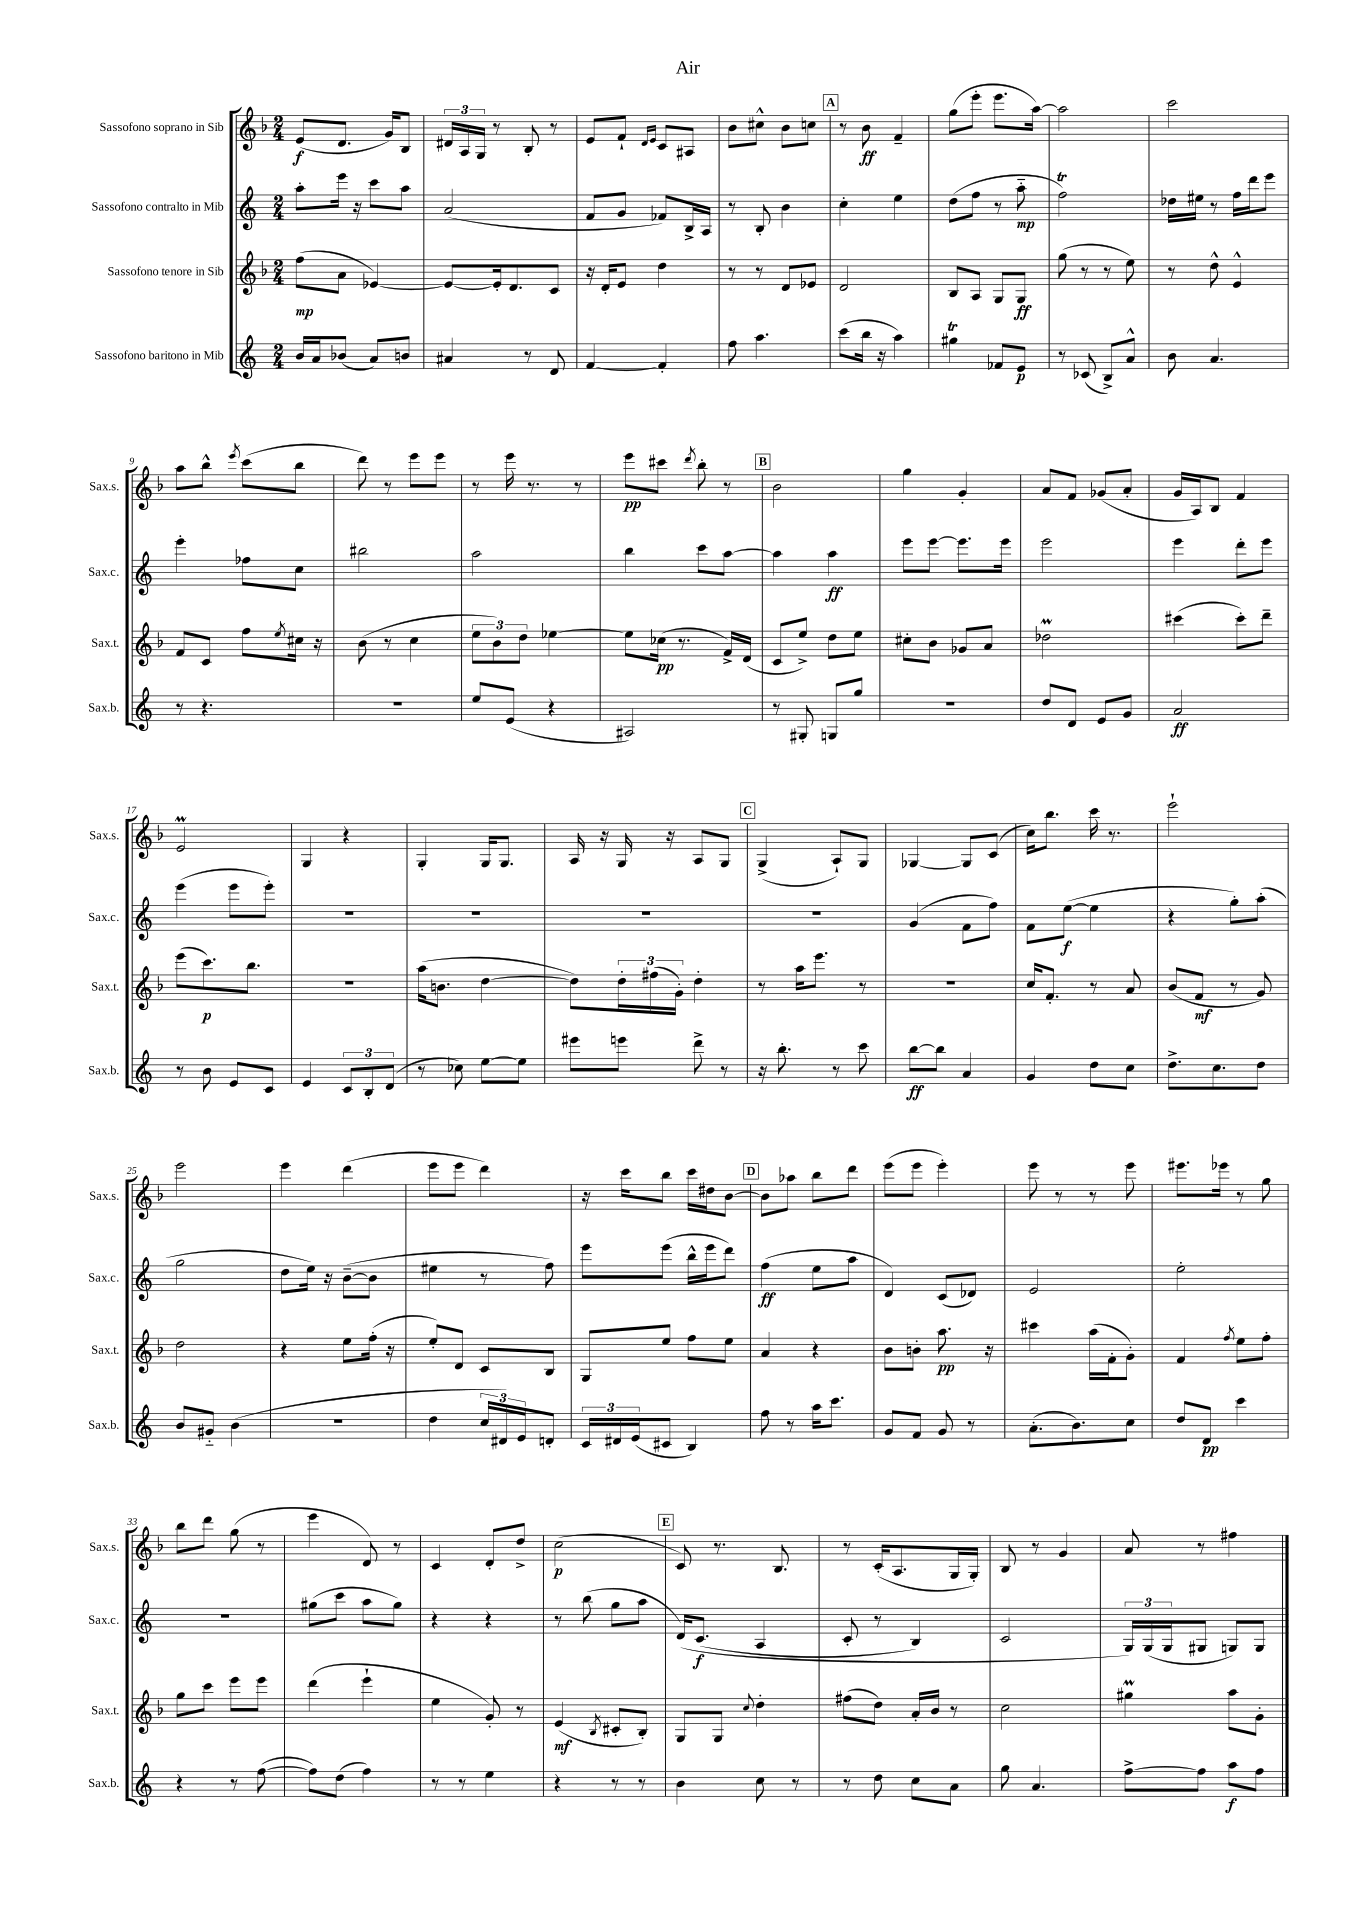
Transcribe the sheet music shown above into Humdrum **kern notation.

**kern	**dynam	**kern	**dynam	**kern	**dynam	**kern	**dynam
*part4	*part4	*part3	*part3	*part2	*part2	*part1	*part1
*staff4	*staff4	*staff3	*staff3	*staff2	*staff2	*staff1	*staff1
*I"Sassofono baritono in Mib	*	*I"Sassofono tenore in Sib	*	*I"Sassofono contralto in Mib	*	*I"Sassofono soprano in Sib	*
*I'Sax.b.	*	*I'Sax.t.	*	*I'Sax.c.	*	*I'Sax.s.	*
*clefG2	*	*clefG2	*	*clefG2	*	*clefG2	*
*k[]	*	*k[b-]	*	*k[]	*	*k[b-]	*
*M2/4	*	*M2/4	*	*M2/4	*	*M2/4	*
=1	=1	=1	=1	=1	=1	=1	=1
16b/LL	.	(8ff\L	mp	8aa'\L	.	(8e/L	f
16a/J	.	.	.	.	.	.	.
(8b-X/J	.	8a\J	.	16eee\Jk	.	8.d/J	.
.	.	.	.	16r	.	.	.
8a/L)	.	[4e-X/)	.	8ccc\L	.	.	.
.	.	.	.	.	.	16g/KL)	.
8bn/J	.	.	.	8aa\J	.	8B-/J	.
=2	=2	=2	=2	=2	=2	=2	=2
4a#X/	.	8e-/L_	.	(2a/	.	24d#X/LL	.
.	.	.	.	.	.	24A/	.
.	.	.	.	.	.	24G/JJ	.
.	.	16e-'/k]	.	.	.	8r	.
.	.	8.d/	.	.	.	.	.
8r	.	.	.	.	.	8B-'/	.
8d/	.	8c/J	.	.	.	8r	.
=3	=3	=3	=3	=3	=3	=3	=3
[4f/	.	16r	.	8f/L	.	8e/L	.
.	.	16d'/KL	.	.	.	.	.
.	.	8e/J	.	8g/J	.	8f`/J	.
.	.	.	.	.	.	16qqd/LL	.
.	.	.	.	.	.	16qqe/JJ	.
4f'/]	.	4dd\	.	8f-X/L)	.	8c/L	.
.	.	.	.	16B^/L	.	8A#X/J	.
.	.	.	.	16A/JJ	.	.	.
=4	=4	=4	=4	=4	=4	=4	=4
8ff\	.	8r	.	8r	.	8b-\L	.
4.aa\	.	8r	.	8B'/	.	8cc#X^^\J	.
.	.	8d/L	.	4b\	.	8b-\L	.
.	.	8e-X/J	.	.	.	8ccn\J	.
!!LO:REH:place=s1:t=A
=5	=5	=5	=5	=5	=5	=5	=5
(8ccc\L	.	2d/	.	4cc'\	.	8r	.
16bb\Jk	.	.	.	.	.	8b-\	ff
16r	.	.	.	.	.	.	.
4aa\)	.	.	.	4ee\	.	4f~/	.
=6	=6	=6	=6	=6	=6	=6	=6
4gg#Xt\	.	8B-/L	.	(8dd\L	.	(8gg\L	.
.	.	8A/J	.	8ff\J	.	8eee'\J	.
8f-X/L	.	8G/L	.	8r	.	8.eee\L	.
8e/J	p	8G/J	ff	8aa\	mp	.	.
.	.	.	.	.	.	[16aa\Jk)	.
=7	=7	=7	=7	=7	=7	=7	=7
8r	.	(8gg\	.	2ffT\)	.	2aa\]	.
(8c-X/	.	8r	.	.	.	.	.
8B^/L)	.	8r	.	.	.	.	.
8a^^/J	.	8ee\)	.	.	.	.	.
=8	=8	=8	=8	=8	=8	=8	=8
8b\	.	8r	.	16dd-X\LL	.	2ccc\	.
.	.	.	.	16ee#X\JJ	.	.	.
4.a/	.	8dd^^\	.	8r	.	.	.
.	.	4e^^/	.	16ff\LL	.	.	.
.	.	.	.	16ddd\J	.	.	.
.	.	.	.	8eee\J	.	.	.
!!LO:LB:g=z
=9	=9	=9	=9	=9	=9	=9	=9
8r	.	8f/L	.	4eee'\	.	8aa\L	.
4.r	.	8c/J	.	.	.	8bb-^^\J	.
.	.	.	.	.	.	8qeee/	.
.	.	8ff\L	.	8ff-X\L	.	(8ccc\L	.
.	.	8qee/	.	.	.	.	.
.	.	16cc#X\Jk	.	8cc\J	.	8bb-\J	.
.	.	16r	.	.	.	.	.
=10	=10	=10	=10	=10	=10	=10	=10
2r	.	(8b-\	.	2bb#X\	.	8ddd\)	.
.	.	8r	.	.	.	8r	.
.	.	4cc\	.	.	.	8eee\L	.
.	.	.	.	.	.	8eee\J	.
=11	=11	=11	=11	=11	=11	=11	=11
8ee/L	.	12ee\L	.	2aa\	.	8r	.
.	.	12b-\)	.	.	.	.	.
(8e/J	.	.	.	.	.	16eee\	.
.	.	12dd\J	.	.	.	.	.
.	.	.	.	.	.	8.r	.
4r	.	[4ee-X\	.	.	.	.	.
.	.	.	.	.	.	8r	.
=12	=12	=12	=12	=12	=12	=12	=12
2A#X/)	.	8ee-\L]	.	4bb\	.	8eee\L	pp
.	.	(16cc-X\Jk	pp	.	.	8ccc#X\J	.
.	.	8.r	.	.	.	.	.
.	.	.	.	.	.	8qddd/	.
.	.	.	.	8ccc\L	.	8bb-'\	.
.	.	16f^/LL)	.	[8aa\J	.	8r	.
.	.	(16d/JJ	.	.	.	.	.
!!LO:REH:place=s1:t=B
=13	=13	=13	=13	=13	=13	=13	=13
8r	.	8c/L	.	4aa\]	.	2b-\	.
8G#X'/	.	8ee^/J)	.	.	.	.	.
8Gn/L	.	8dd\L	.	4aa\	ff	.	.
8gg/J	.	8ee\J	.	.	.	.	.
=14	=14	=14	=14	=14	=14	=14	=14
2r	.	8cc#X'\L	.	8eee\L	.	4gg\	.
.	.	8b-\J	.	[8eee\J	.	.	.
.	.	8g-X/L	.	8.eee\L]	.	4g'/	.
.	.	8a/J	.	.	.	.	.
.	.	.	.	16eee\Jk	.	.	.
=15	=15	=15	=15	=15	=15	=15	=15
8dd/L	.	2dd-XM\	.	2eee\	.	8a/L	.
8d/J	.	.	.	.	.	8f/J	.
8e/L	.	.	.	.	.	(8g-X/L	.
8g/J	.	.	.	.	.	8a'/J	.
=16	=16	=16	=16	=16	=16	=16	=16
2a/	ff	(4ccc#X\	.	4eee\	.	16g/LL	.
.	.	.	.	.	.	16A/J)	.
.	.	.	.	.	.	8B-/J	.
.	.	8ccc#'\L)	.	8ddd'\L	.	4f/	.
.	.	8ddd~\J	.	8eee\J	.	.	.
!!LO:LB:g=z
=17	=17	=17	=17	=17	=17	=17	=17
8r	.	(8eee\L	.	(4eee\	.	2em/	.
8b\	.	8.ccc\)	p	.	.	.	.
8e/L	.	.	.	8eee\L	.	.	.
.	.	8.bb-\J	.	.	.	.	.
8c/J	.	.	.	8eee'\J)	.	.	.
=18	=18	=18	=18	=18	=18	=18	=18
4e/	.	2r	.	2r	.	4G/	.
12c/L	.	.	.	.	.	4r	.
12B'/	.	.	.	.	.	.	.
(12d/J	.	.	.	.	.	.	.
=19	=19	=19	=19	=19	=19	=19	=19
8r	.	(16aa\KL	.	2r	.	4G'/	.
.	.	8.bn\J	.	.	.	.	.
8cc-X\)	.	.	.	.	.	.	.
[8ee\L	.	[4dd\	.	.	.	16G/KL	.
.	.	.	.	.	.	8.G/J	.
8ee\J]	.	.	.	.	.	.	.
=20	=20	=20	=20	=20	=20	=20	=20
8eee#X\L	.	8dd\L])	.	2r	.	16A/	.
.	.	.	.	.	.	16r	.
8eeen\J	.	24dd'\L	.	.	.	16G/	.
.	.	(24ff#X\	.	.	.	.	.
.	.	.	.	.	.	16r	.
.	.	24g'\JJ)	.	.	.	.	.
8ddd^\	.	4dd'\	.	.	.	8A/L	.
8r	.	.	.	.	.	8G/J	.
!!LO:REH:place=s1:t=C
=21	=21	=21	=21	=21	=21	=21	=21
16r	.	8r	.	2r	.	(4G^/	.
8.bb'\	.	.	.	.	.	.	.
.	.	16aa\KL	.	.	.	.	.
.	.	8.eee\J	.	.	.	.	.
8r	.	.	.	.	.	8A`/L)	.
8ccc\	.	8r	.	.	.	8G/J	.
=22	=22	=22	=22	=22	=22	=22	=22
[8bb\L	ff	2r	.	(4g/	.	[4G-X/	.
8bb\J]	.	.	.	.	.	.	.
4a/	.	.	.	8f\L	.	8G-/L]	.
.	.	.	.	8ff\J)	.	(8c/J	.
=23	=23	=23	=23	=23	=23	=23	=23
4g/	.	16cc/KL	.	8f\L	.	16cc\KL)	.
.	.	8.f'/J	.	.	.	8.bb-\J	.
.	.	.	.	([8ee\J	f	.	.
8dd\L	.	8r	.	4ee\]	.	16ccc\	.
.	.	.	.	.	.	8.r	.
8cc\J	.	8a/	.	.	.	.	.
=24	=24	=24	=24	=24	=24	=24	=24
8.dd^\L	.	(8b-/L	.	4r	.	2eee`\	.
.	.	8f/J	mf	.	.	.	.
8.cc\	.	.	.	.	.	.	.
.	.	8r	.	8gg'\L)	.	.	.
8dd\J	.	8g/)	.	(8aa'\J	.	.	.
!!LO:LB:g=z
=25	=25	=25	=25	=25	=25	=25	=25
8b/L	.	2dd\	.	2gg\	.	2eee\	.
8g#X/J	.	.	.	.	.	.	.
(4b\	.	.	.	.	.	.	.
=26	=26	=26	=26	=26	=26	=26	=26
2r	.	4r	.	8dd\L	.	4eee\	.
.	.	.	.	16ee\Jk)	.	.	.
.	.	.	.	16r	.	.	.
.	.	8ee\L	.	([8b~\L	.	(4ddd\	.
.	.	(16ff'\Jk	.	8b\J]	.	.	.
.	.	16r	.	.	.	.	.
=27	=27	=27	=27	=27	=27	=27	=27
4dd\	.	8ee'/L)	.	4ee#X\	.	8eee\L	.
.	.	8d/J	.	.	.	8eee\J	.
24cc/LL	.	8c/L	.	8r	.	4ddd\)	.
24d#X/)	.	.	.	.	.	.	.
24e/J	.	.	.	.	.	.	.
8dn'/J	.	8B-/J	.	8ff\)	.	.	.
=28	=28	=28	=28	=28	=28	=28	=28
24c/LL	.	8G/L	.	8eee\L	.	16r	.
24d#X/	.	.	.	.	.	.	.
.	.	.	.	.	.	16ccc\KL	.
(24e/J	.	.	.	.	.	.	.
8c#X/J	.	8ee/J	.	(8eee\J	.	8bb-\J	.
4B/)	.	8ff\L	.	16bb^^\LL	.	16ccc\LL	.
.	.	.	.	16eee\J	.	16dd#X\J	.
.	.	8ee\J	.	8ddd\J)	.	[8b-\J	.
!!LO:REH:place=s1:t=D
=29	=29	=29	=29	=29	=29	=29	=29
8ff\	.	4a/	.	(4ff\	ff	8b-\L]	.
8r	.	.	.	.	.	8aa-X\J	.
16aa\KL	.	4r	.	8ee\L	.	8bb-\L	.
8.ccc\J	.	.	.	.	.	.	.
.	.	.	.	8aa\J	.	8ddd\J	.
=30	=30	=30	=30	=30	=30	=30	=30
8g/L	.	8b-\L	.	4d/)	.	(8eee\L	.
8f/J	.	8bn'\J	.	.	.	8eee\J	.
8g/	.	8.aa\	pp	(8c/L	.	4eee'\)	.
8r	.	.	.	8d-X/J)	.	.	.
.	.	16r	.	.	.	.	.
=31	=31	=31	=31	=31	=31	=31	=31
(8.a'\L	.	4ccc#X\	.	2e/	.	8eee\	.
.	.	.	.	.	.	8r	.
8.b\)	.	.	.	.	.	.	.
.	.	(16aa\LL	.	.	.	8r	.
.	.	16f'\J	.	.	.	.	.
8cc\J	.	8g'\J)	.	.	.	8eee\	.
=32	=32	=32	=32	=32	=32	=32	=32
8dd/L	.	4f/	.	2ee'\	.	8.eee#X\L	.
8d/J	pp	.	.	.	.	.	.
.	.	.	.	.	.	16eee-X\Jk	.
.	.	8qff/	.	.	.	.	.
4ccc\	.	8ee\L	.	.	.	8r	.
.	.	8ff'\J	.	.	.	8gg\	.
!!LO:LB:g=z
=33	=33	=33	=33	=33	=33	=33	=33
4r	.	8gg\L	.	2r	.	8bb-\L	.
.	.	8ccc\J	.	.	.	8ddd\J	.
8r	.	8eee\L	.	.	.	(8gg\	.
([8ff\	.	8eee\J	.	.	.	8r	.
=34	=34	=34	=34	=34	=34	=34	=34
8ff\L])	.	(4ddd\	.	(8gg#X\L	.	4eee\	.
(8dd\J	.	.	.	8ccc\J	.	.	.
4ff\)	.	4eee`\	.	8aa\L	.	8d/)	.
.	.	.	.	8gg#\J)	.	8r	.
=35	=35	=35	=35	=35	=35	=35	=35
8r	.	4ee\	.	4r	.	4c/	.
8r	.	.	.	.	.	.	.
4ee\	.	8g'/)	.	4r	.	8d'/L	.
.	.	8r	.	.	.	8dd^/J	.
=36	=36	=36	=36	=36	=36	=36	=36
4r	.	(4e/	mf	8r	.	(2cc\	p
.	.	.	.	(8bb\	.	.	.
.	.	8qB-/	.	.	.	.	.
8r	.	8c#X'/L	.	8gg\L	.	.	.
8r	.	8B-'/J)	.	8aa\J	.	.	.
!!LO:REH:place=s1:t=E
=37	=37	=37	=37	=37	=37	=37	=37
4b\	.	8G/L	.	(16d/KL)	.	8c/)	.
.	.	.	.	(8.c/J	f	.	.
.	.	8G/J	.	.	.	8.r	.
.	.	8qqcc/	.	.	.	.	.
8cc\	.	4dd'\	.	4A/	.	.	.
.	.	.	.	.	.	8.B-/	.
8r	.	.	.	.	.	.	.
=38	=38	=38	=38	=38	=38	=38	=38
8r	.	(8ff#X\L	.	8c'/	.	8r	.
8dd\	.	8dd\J)	.	8r	.	(16c'/KL	.
.	.	.	.	.	.	8.A/	.
8cc\L	.	16a'/LL	.	4B/)	.	.	.
.	.	16b-/JJ	.	.	.	.	.
8a\J	.	8r	.	.	.	16G/L	.
.	.	.	.	.	.	16G'/JJ)	.
=39	=39	=39	=39	=39	=39	=39	=39
8gg\	.	2cc\	.	2c/	.	8B-/	.
4.a/	.	.	.	.	.	8r	.
.	.	.	.	.	.	4g/	.
=40	=40	=40	=40	=40	=40	=40	=40
[8ff^\L	.	4gg#Xm\	.	24G/LL)	.	8a/	.
.	.	.	.	(24G/	.	.	.
.	.	.	.	24G/J	.	.	.
8ff\J]	.	.	.	8G#X/J	.	8r	.
8aa\L	f	8aa\L	.	8Gn/L)	.	4ff#X\	.
8ff\J	.	8g'\J	.	8G/J	.	.	.
==	==	==	==	==	==	==	==
*-	*-	*-	*-	*-	*-	*-	*-
